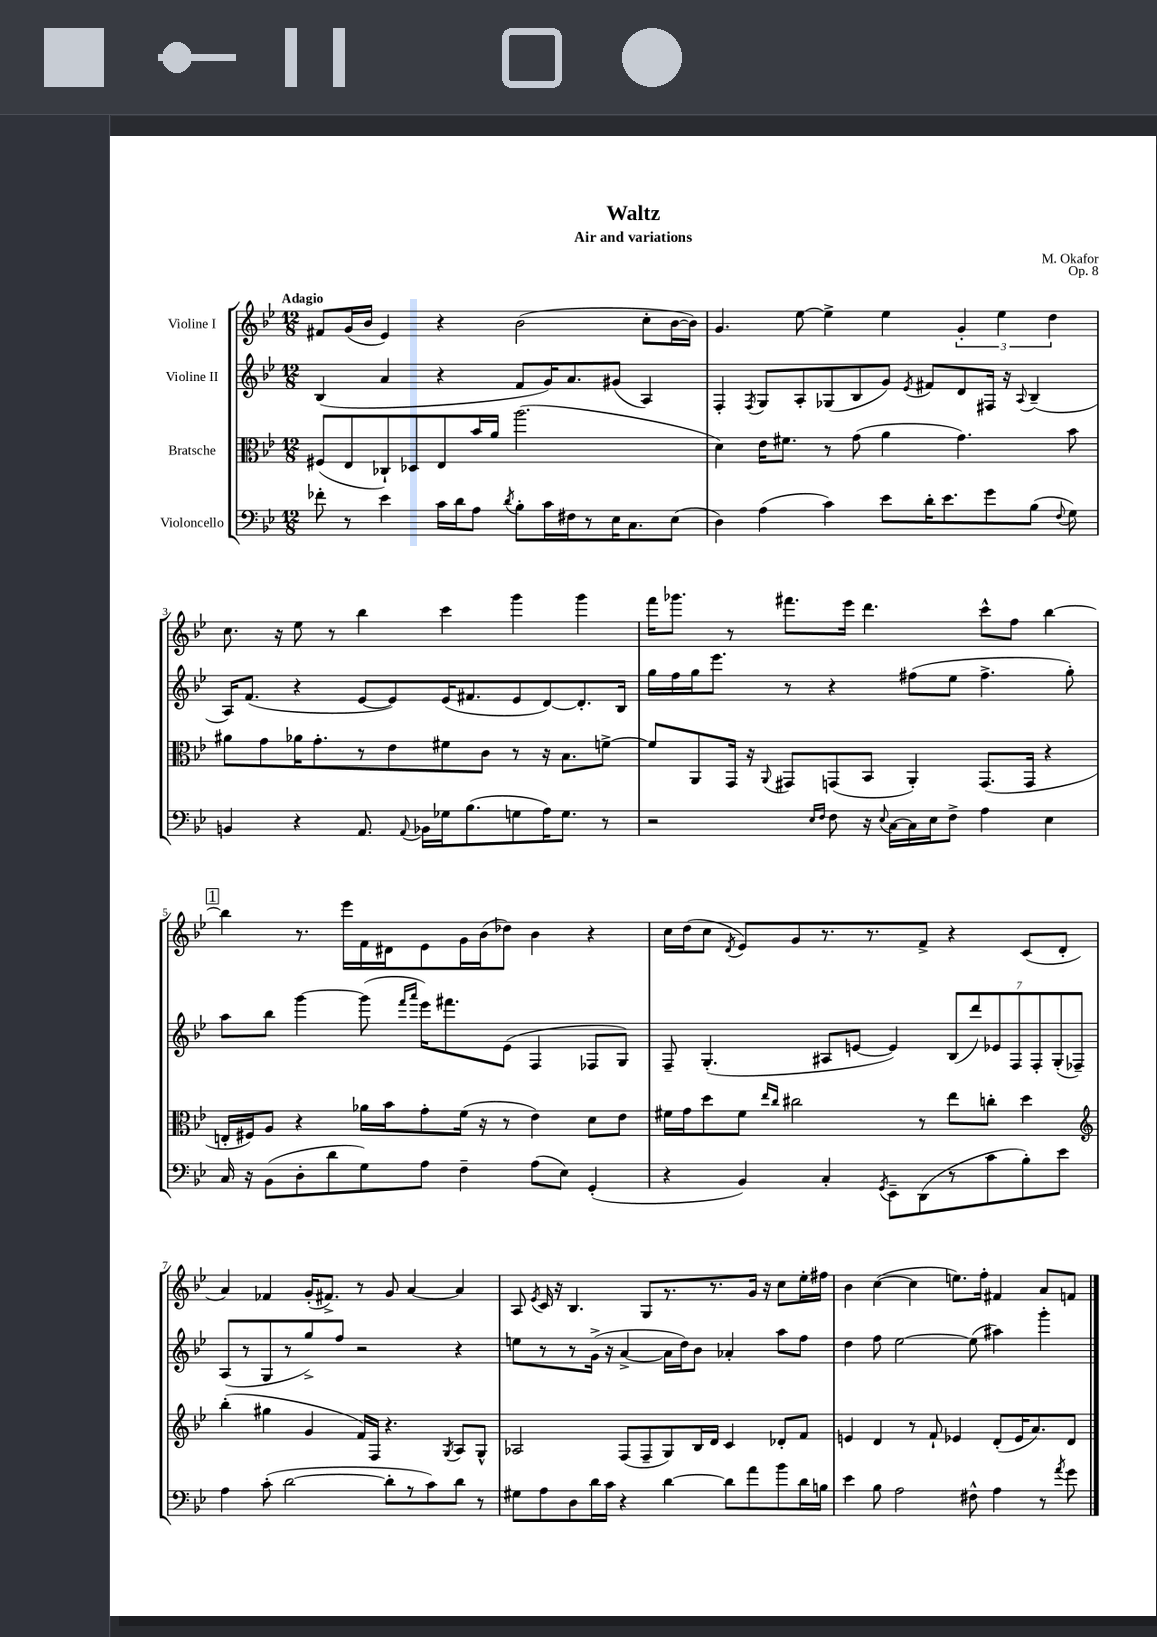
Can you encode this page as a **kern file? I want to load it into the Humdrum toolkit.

**kern	**kern	**kern	**kern
*part4	*part3	*part2	*part1
*staff4	*staff3	*staff2	*staff1
*I"Violoncello	*I"Bratsche	*I"Violine II	*I"Violine I
*clefF4	*clefC3	*clefG2	*clefG2
*k[b-e-]	*k[b-e-]	*k[b-e-]	*k[b-e-]
*M12/8	*M12/8	*M12/8	*M12/8
=1	=1	=1	=1
!	!	!	!LO:TX:a:B:t=Adagio
8f-X'\	(8F#X/L	(4B-/	8f#X/L
8r	8E-/	.	(16g/L
.	.	.	16b-/JJ
4e-\	8C-X`/)	4a/	4e-/)
.	8D-X/	.	.
16c\LL	8E-/	4r	4r
16d\J	.	.	.
8A\J	16b-/L	.	.
.	16a/JJ	.	.
8qd/	.	.	.
8B-'\L	(2.aa\	8f/L	(2b-\
16c\L	.	16g/K)	.
16F#X\J	.	8.a/	.
8r	.	.	.
16E-\K	.	(8g#X/J	.
8.C\	.	.	.
.	.	4A/)	8cc'\L
(8E-\J	.	.	[16b-\L
.	.	.	16b-\JJ])
=2	=2	=2	=2
4D\)	4d\)	4F'/	4.g/
.	.	8qF/	.
(4A\	16e-\KL	8G/L	.
.	8.f#X\J	.	.
.	.	8A'/	[8ee-\
4c\)	8r	(8G-X/	4ee-^\]
.	(8g\	8B-/	.
8e-\L	4a\	8g/J)	4ee-\
.	.	8qe-/	.
16d'\K	.	8f#X/L	.
8.e-\	.	.	.
.	4.g\)	8d/	6g'/
8g\	.	16F#X/Jk	.
.	.	.	6ee-\
.	.	16r	.
.	.	8qqA/	.
(8B-\J	.	(4B-~/	.
.	.	.	6dd\
8qqF/	.	.	.
8G\)	8b-\	.	.
!!LO:LB:g=z
=3	=3	=3	=3
4BBn/	8a#X\L	16A/KL)	8.cc\
.	.	(8.f/J	.
.	8g\	.	.
.	.	.	16r
4r	16a-X\K	4r	8ee-\
.	8.g'\	.	.
.	.	.	8r
8.AA/	8r	[8e-/L	4bb-\
.	8e-\	8e-/])	.
8qqAA/	.	.	.
16BB-X\LL	.	.	.
16G-X\J	8f#X\	(16e-/K	4ccc\
(8.B-\	.	8.f#X/	.
.	8c\J	.	.
8Gn\	8r	8e-/	4ggg\
16A\K)	16r	[8d/)	.
8.G\J	8.B-\L	.	.
.	.	8.d'/]	4ggg\
8r	[8fn^\J	.	.
.	.	16B-/Jk	.
=4	=4	=4	=4
2r	8f/L]	16gg\LL	16fff\KL
.	.	16ff\	8.ggg-X\J
.	8AA/	16gg\J	.
.	.	8.eee-\J	.
.	16GG/Jk	.	8r
.	16r	.	.
.	8qqAA/	.	.
.	8GG#X/L	8r	8.fff#X\L
16qqE-/LL	.	.	.
16qqF/JJ	.	.	.
8F\	(8GGn/	4r	.
.	.	.	16eee-\Jk
16r	8BB-/J	.	4.ddd\
8qqE-/	.	.	.
[16C\LL	.	.	.
16C\]	4AA'/)	(8ff#X\L	.
16E-\J	.	.	.
8F^\J	.	8ee-\J	.
4A\	(8.GG/L	4.ff#^\	8ccc^^\L
.	.	.	8ff\J
.	16GG/Jk	.	.
4E-\	4r	.	[4bb-\
.	.	8gg'\)	.
!!LO:LB:g=z
!!LO:REH:place=s1:t=1
=5	=5	=5	=5
16C/	16En'/LL	8aa\L	4bb-\]
16r	16F#X/J)	.	.
(8BB-\L	8A/J	8bb-\J	.
8D'\	4r	[4ggg\	8.r
8d\	.	.	.
.	.	.	16eee-\LL
8G\)	16a-X\LL	(8ggg\]	16f\
.	16b-\J	.	16d#X\J
.	.	16qqfff/LL	.
.	.	16qqaaa/JJ	.
8A\J	8g'\	16eee-\KL)	8e-\
.	.	8.fff#X\	.
4F~\	(16f\Jk	.	16g\L
.	16r	.	(16b-\J
.	8r	(8e-\J	8dd-X\J)
(8A\L	4e-\)	4F/	4b-\
8E-\J)	.	.	.
(4GG'/	8d\L	8F-X/L	4r
.	8e-\J	8G/J)	.
=6	=6	=6	=6
4r	16f#X\LL	8F~/	16cc\LL
.	16g\J	.	(16dd\J
.	8dd\	(4.G'/	8cc\J
.	.	.	8qd/
4BB-/)	8f#\J	.	8e-/L)
.	16qqee-/LL	.	.
.	16qqcc/JJ	.	.
.	2cc#X\	.	8g/
4C'/	.	8A#X/L	8.r
.	.	[8en/J	.
.	.	.	8.r
8qGG/	.	.	.
8EE-~\L	.	4e/])	.
(8DD\	8r	.	8f^/J
8r	8ee-\L	(14B-/L	4r
.	.	14ddd/)	.
8c\	8ccn'\J	.	.
.	.	14e-X/	.
.	.	14F/	.
8B-'\)	4dd\	.	(8c/L
.	.	14F'/	.
.	.	(14G'/	.
8e-\J	.	.	8d'/J
.	.	14F-X~/J)	.
!!LO:LB:g=z
=7	=7	=7	=7
*	*clefG2	*	*
4A\	(4bb-'\	(8A/L	4a/)
.	.	8r	.
(8c'\	4gg#X\	8G/	4f-X/
[2d\	.	8r	.
.	4g/	8gg^/)	(16g'/KL
.	.	.	8.f#X^/J)
.	.	8ff/J	.
.	16f/LL)	2r	8r
.	16F/JJ	.	.
8d'\L]	4.r	.	8g/
8r	.	.	[4a/
8c\)	.	.	.
.	8qG/	.	.
8d\J	8A/L	4r	4a/]
8r	8G^^/J	.	.
=8	=8	=8	=8
8G#X\L	2A-X/	8een\L	8A/
.	.	.	8qe-/
8A\	.	8r	16c/
.	.	.	16r
8D\	.	8r	4.B-/
16d\L	.	(16g^\Jk	.
16c\JJ	.	16r	.
4r	(8F/L	[4a^/	.
.	8F~/	.	8G/L
[4d\	8G/)	16a\LL]	8.r
.	.	16dd\J)	.
.	16B-/L	8b-\J	.
.	16d/JJ	.	8.r
8d\L]	4c/	4a-X'/	.
8a\	.	.	16g/Jk
.	.	.	16r
8b-\	8d-X'/L	8aa\L	8cc\L
16d\L	8f/J	8ff\J	16ee-'\L
16Bn\JJ	.	.	16ff#X\JJ
=9	=9	=9	=9
4e-\	4en/	4dd\	4b-\
8B-\	4d/	8ff\	([4cc\
2A\	.	[2ee-\	.
.	8r	.	4cc\]
.	8f`/	.	.
.	4e-X/	.	8.een\L)
8F#X^^\	.	(8ee-\]	.
.	.	.	16ff'\Jk
4A\	(8d'/L	4aa#X\)	4f#X/
.	16e-/K	.	.
.	8.a/)	.	.
8r	.	4ggg'\	8a/L
8qa/	.	.	.
8g\	8d/J	.	8fn/J
==	==	==	==
*-	*-	*-	*-
